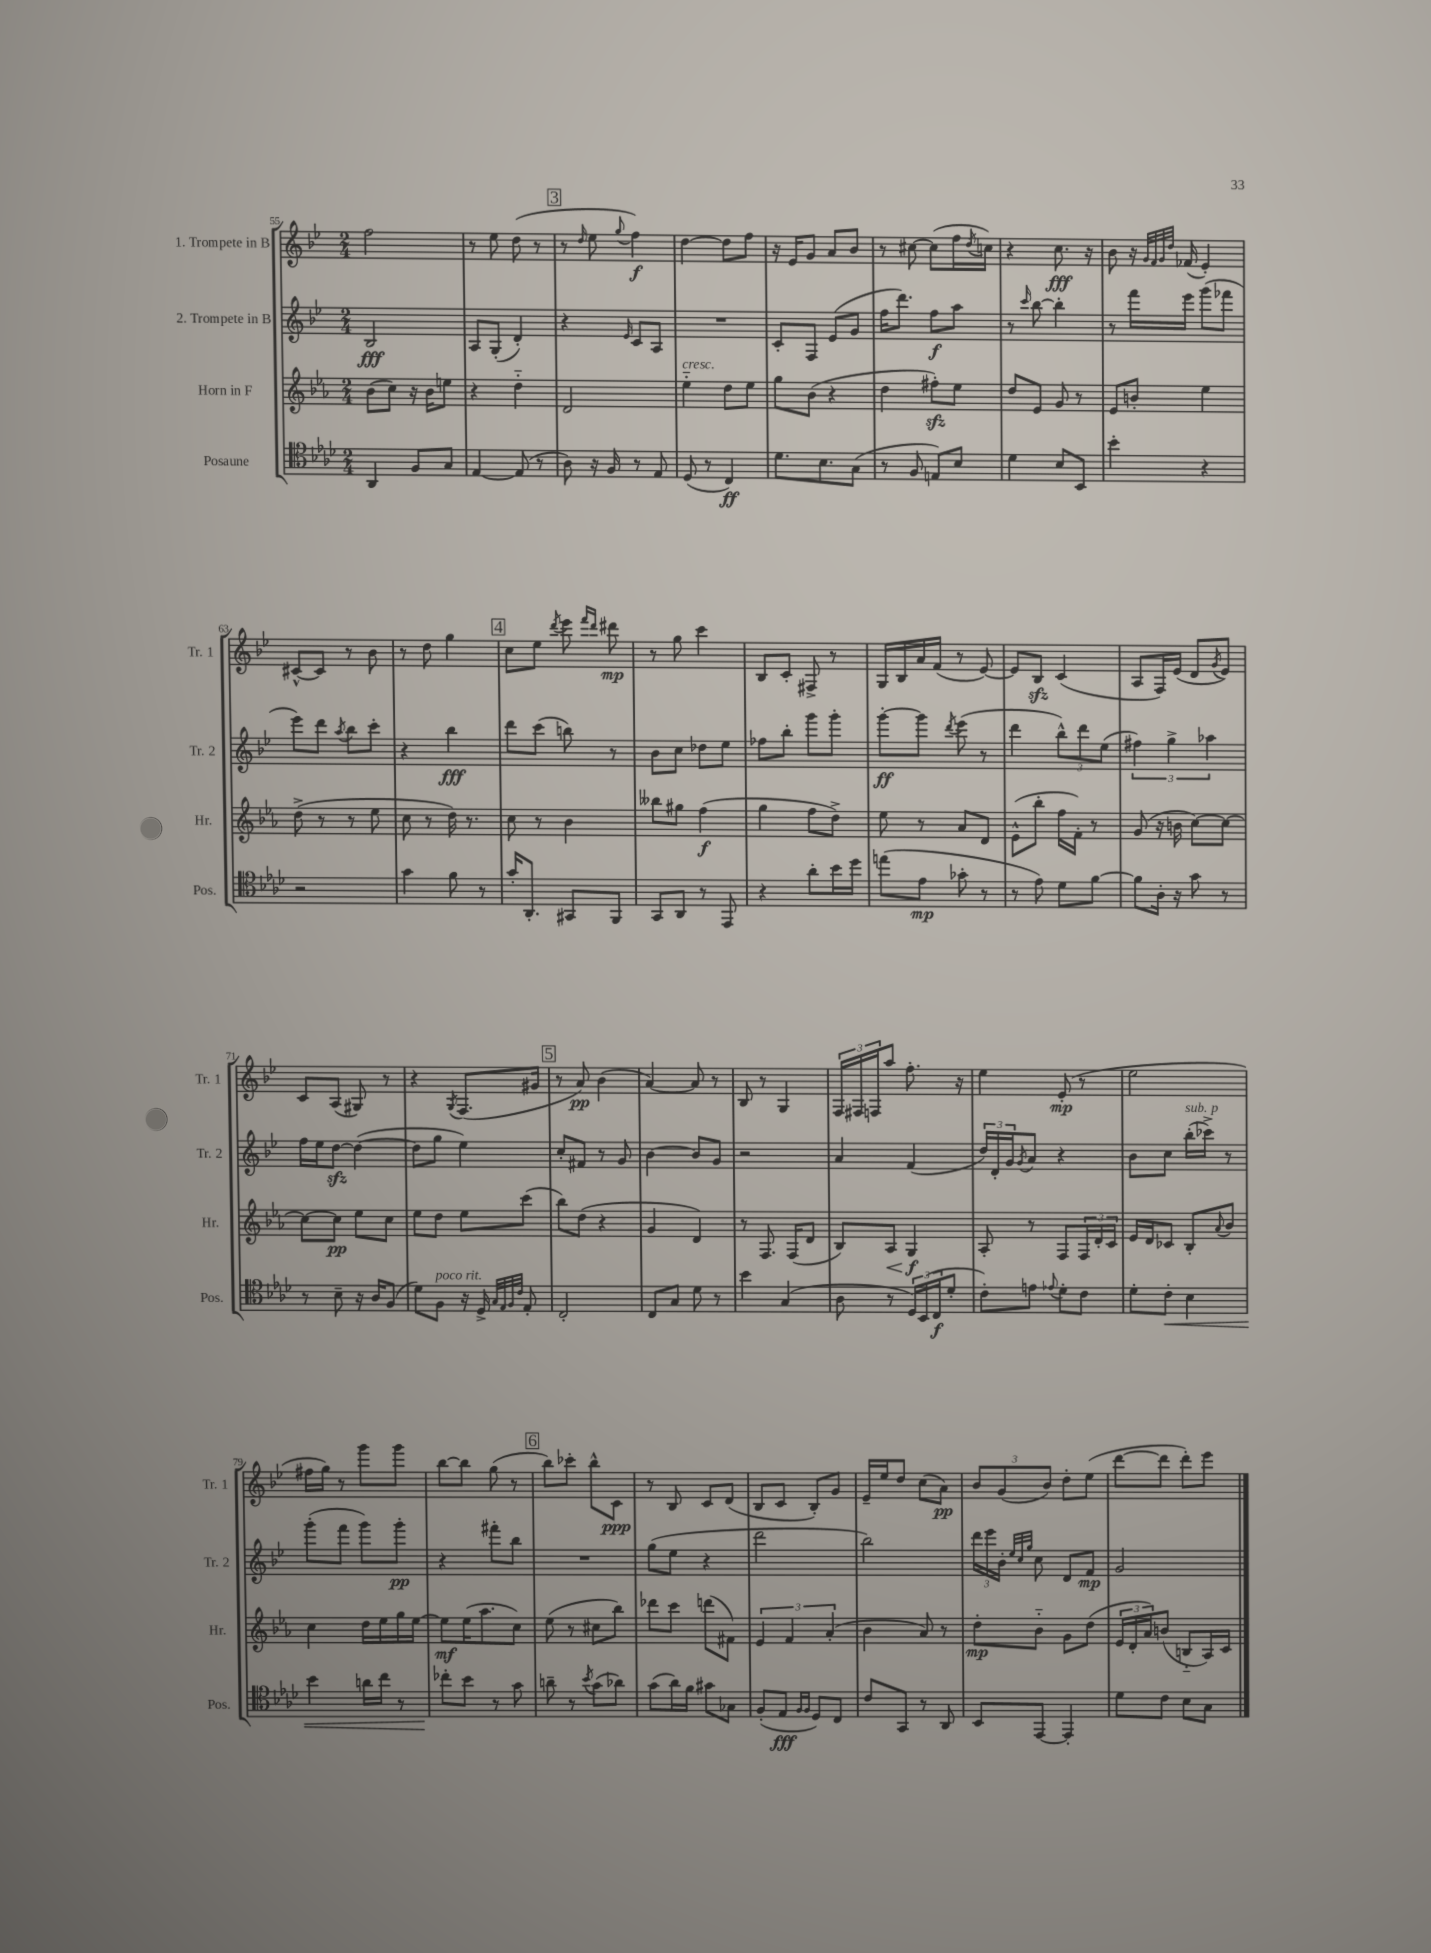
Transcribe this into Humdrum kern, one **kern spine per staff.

**kern	**dynam	**kern	**dynam	**kern	**dynam	**kern	**dynam
*part4	*part4	*part3	*part3	*part2	*part2	*part1	*part1
*staff4	*staff4	*staff3	*staff3	*staff2	*staff2	*staff1	*staff1
*I"Posaune	*	*I"Horn in F	*	*I"2. Trompete in B	*	*I"1. Trompete in B	*
*I'Pos.	*	*I'Hr.	*	*I'Tr. 2	*	*I'Tr. 1	*
*clefC4	*	*clefG2	*	*clefG2	*	*clefG2	*
*k[b-e-a-d-]	*	*k[b-e-a-]	*	*k[b-e-]	*	*k[b-e-]	*
*M2/4	*	*M2/4	*	*M2/4	*	*M2/4	*
=55	=55	=55	=55	=55	=55	=55	=55
4AA-/	.	(8b-\L	.	2B-/	fff	2ff\	.
.	.	8cc\J)	.	.	.	.	.
8F/L	.	16r	.	.	.	.	.
.	.	16b-\KL	.	.	.	.	.
8G/J	.	8een\J	.	.	.	.	.
=56	=56	=56	=56	=56	=56	=56	=56
[4E-/	.	4r	.	8A/L	.	8r	.
.	.	.	.	(8G'/J	.	8ee-\	.
(8E-/]	.	4dd\	.	4d'/)	.	(8dd\	.
8r	.	.	.	.	.	8r	.
!!LO:REH:place=s1:t=3
=57	=57	=57	=57	=57	=57	=57	=57
8A-\)	.	2d/	.	4r	.	8r	.
.	.	.	.	.	.	16qqdd/	.
16r	.	.	.	.	.	8ee-\	.
16F/	.	.	.	.	.	.	.
.	.	.	.	16qqe-/	.	8qqgg/	.
8r	.	.	.	8c/L	.	4ff\)	f
8E-/	.	.	.	8A/J	.	.	.
=58	=58	=58	=58	=58	=58	=58	=58
!	!	!LO:TX:a:i:t=cresc.	!	!	!	!	!
(8D-/	.	4ee-\	.	2r	.	[4dd\	.
8r	.	.	.	.	.	.	.
4C/)	ff	8dd\L	.	.	.	8dd\L]	.
.	.	8ee-\J	.	.	.	8ff\J	.
=59	=59	=59	=59	=59	=59	=59	=59
8.d-\L	.	8gg\L	.	8c'/L	.	16r	.
.	.	.	.	.	.	16e-/KL	.
.	.	(8b-\J	.	8F/J	.	8g/J	.
8.B-\	.	.	.	.	.	.	.
.	.	4r	.	(8e-/L	.	8a/L	.
(8G\J	.	.	.	8g/J	.	8b-/J	.
=60	=60	=60	=60	=60	=60	=60	=60
8r	.	4dd\	.	16ff\KL	.	8r	.
.	.	.	.	8.ddd\J)	.	.	.
8F/	.	.	.	.	.	[8cc#X\	.
8En/L)	.	8ff#Xzz'\L)	.	8ff\L	f	(8cc#\L]	.
8B-/J	.	8ee-\J	.	8aa\J	.	16ff\L	.
.	.	.	.	.	.	8qdd/	.
.	.	.	.	.	.	16ccn\JJ)	.
=61	=61	=61	=61	=61	=61	=61	=61
4d-\	.	8dd/L	.	8r	.	4r	.
.	.	.	.	16qqccc/	.	.	.
.	.	8e-/J	.	[8bb-\	.	.	.
8B-/L	.	8g/	.	4bb-'\]	.	8.cc\	fff
8BB-/J	.	8r	.	.	.	.	.
.	.	.	.	.	.	16r	.
=62	=62	=62	=62	=62	=62	=62	=62
4b-'\	.	8e-/L	.	8r	.	8b-\	.
.	.	8bn'/J	.	16fff\LL	.	16r	.
.	.	.	.	.	.	32qqg/LLL	.
.	.	.	.	.	.	32qqf/	.
.	.	.	.	.	.	32qqg/	.
.	.	.	.	.	.	32qqdd/JJJ	.
.	.	.	.	16eee-\JJ	.	(16f-X/	.
4r	.	4ee-\	.	(8ggg\L	.	4e-'/)	.
.	.	.	.	8fff-X\J	.	.	.
!!LO:LB:g=z
=63	=63	=63	=63	=63	=63	=63	=63
2r	.	(8dd^\	.	8eee-\L)	.	[8c#X^^/L	.
.	.	8r	.	8ddd\J	.	8c#/J]	.
.	.	.	.	8qaa/	.	.	.
.	.	8r	.	8bb-\L	.	8r	.
.	.	8ee-\	.	8ccc'\J	.	8b-\	.
=64	=64	=64	=64	=64	=64	=64	=64
4g\	.	8cc\	.	4r	.	8r	.
.	.	8r	.	.	.	8dd\	.
8f\	.	16dd\)	.	4bb-\	fff	4gg\	.
.	.	8.r	.	.	.	.	.
8r	.	.	.	.	.	.	.
!!LO:REH:place=s1:t=4
=65	=65	=65	=65	=65	=65	=65	=65
16g'/KL	.	8cc\	.	8ddd\L	.	8cc\L	.
8.AA-'/J	.	.	.	.	.	.	.
.	.	8r	.	(8ccc\J	.	8ee-\J	.
.	.	.	.	.	.	8qddd/	.
8GG#X/L	.	4b-\	.	8bbn\)	.	8eee-\	.
.	.	.	.	.	.	16qqfff/LL	.
.	.	.	.	.	.	16qqddd/JJ	.
8FF/J	.	.	.	8r	.	8ddd#X\	mp
=66	=66	=66	=66	=66	=66	=66	=66
8GG/L	.	8bb--X\L	.	8b-\L	.	8r	.
8AA-/J	.	8gg#X\J	.	8cc\J	.	8gg\	.
8r	.	(4ff\	f	8dd-X\L	.	4ccc\	.
8EE-/	.	.	.	8ee-\J	.	.	.
=67	=67	=67	=67	=67	=67	=67	=67
4r	.	4gg\	.	8ff-X\L	.	8B-/L	.
.	.	.	.	8bb-'\J	.	8c'/J	.
8a-'\L	.	8ff\L	.	8ggg\L	.	8F#X^/	.
16b-\L	.	8dd^\J)	.	8ggg'\J	.	8r	.
16dd-\JJ	.	.	.	.	.	.	.
=68	=68	=68	=68	=68	=68	=68	=68
(8een\L	.	8ee-\	.	[8ggg'\L	ff	16G/LL	.
.	.	.	.	.	.	16B-/	.
8e-\J	mp	8r	.	8ggg\J]	.	16a/	.
.	.	.	.	.	.	(16f/JJ	.
.	.	.	.	8qddd/	.	.	.
8g-X'\	.	8a-/L	.	(8eee-\	.	8r	.
8r	.	8d/J	.	8r	.	[8e-/)	.
=69	=69	=69	=69	=69	=69	=69	=69
8r	.	(8e-^^\L	.	4ddd\	.	8e-/L]	.
8e-\)	.	8bb-'\J	.	.	.	8B-zz/J	.
8d-\L	.	16ff\LL	.	12bb-^^\L)	.	(4c/	.
.	.	16f'\JJ)	.	.	.	.	.
.	.	.	.	12ddd\	.	.	.
[8f\J	.	8r	.	.	.	.	.
.	.	.	.	(12ee-\J	.	.	.
=70	=70	=70	=70	=70	=70	=70	=70
8f\L]	.	(8g/	.	6ff#X\)	.	8A/L	.
16A-'\Jk	.	16r	.	.	.	16F/L)	.
.	.	.	.	6gg^\	.	.	.
16r	.	16bn\	.	.	.	(16e-/JJ	.
8g\	.	[8cc\L)	.	.	.	8d/L	.
.	.	.	.	6aa-X\	.	.	.
.	.	.	.	.	.	8qg/	.
8r	.	8cc\J_	.	.	.	8e-/J)	.
!!LO:LB:g=z
=71	=71	=71	=71	=71	=71	=71	=71
8r	.	8cc\L_	.	16ff\LL	.	8c/L	.
.	.	.	.	16ee-\J	.	.	.
8B-~\	.	8cc\J]	pp	[8ddzz\J	.	(8A/J	.
16r	.	8ee-\L	.	(4dd\_	.	8G#X/)	.
16A-/KL	.	.	.	.	.	.	.
(8F/J	.	8cc\J	.	.	.	8r	.
=72	=72	=72	=72	=72	=72	=72	=72
8d-\L)	.	8ee-\L	.	8dd\L]	.	4r	.
!LO:TX:a:i:t=poco rit.	!	!	!	!	!	!	!
8F\J	.	8dd\J	.	8gg\J	.	.	.
.	.	.	.	.	.	8qG/	.
16r	.	8ee-\L	.	4ee-\)	.	(8.F/L	.
16D-^/	.	.	.	.	.	.	.
32qqG/LLL	.	.	.	.	.	.	.
32qqE-/	.	.	.	.	.	.	.
32qqF/	.	.	.	.	.	.	.
32qqc/JJJ	.	.	.	.	.	.	.
8E-'/	.	(8ccc\J	.	.	.	.	.
.	.	.	.	.	.	16g#X/Jk	.
!!LO:REH:place=s1:t=5
=73	=73	=73	=73	=73	=73	=73	=73
2C'/	.	8bb-\L)	.	8cc'/L	.	8r	.
.	.	(8dd\J	.	8f#X/J	.	8a/)	pp
.	.	4r	.	8r	.	(4b-\	.
.	.	.	.	8g/	.	.	.
=74	=74	=74	=74	=74	=74	=74	=74
8C/L	.	4g/	.	[4b-\	.	[4a/)	.
8G/J	.	.	.	.	.	.	.
8d-\	.	4d/)	.	8b-/L]	.	8a/]	.
8r	.	.	.	8g/J	.	8r	.
=75	=75	=75	=75	=75	=75	=75	=75
4b-\	.	8r	.	2r	.	8B-/	.
.	.	8.F/	.	.	.	8r	.
(4G/	.	.	.	.	.	4G/	.
.	.	(16F/KL	.	.	.	.	.
.	.	8d/J	.	.	.	.	.
=76	=76	=76	=76	=76	=76	=76	=76
8A-\	.	8B-/L)	.	4a/	.	24F/LL	.
.	.	.	.	.	.	24F#X/	.
.	.	.	.	.	.	24Fn/J	.
!	!	!	!LO:HP:b	!	!	!	!
8r	.	8A-/J	<	.	.	8aa/J	.
24D-/LL)	.	4G/	f	(4f/	.	8.ff'\	.
(24BB-/	.	.	.	.	.	.	.
24C/J	f	.	.	.	.	.	.
8d-'/J	.	.	.	.	.	.	.
.	.	.	.	.	.	16r	.
.	.	.	[	.	.	.	.
=77	=77	=77	=77	=77	=77	=77	=77
8c'\L)	.	8A-'/	.	24dd/LL)	.	4ee-\	.
.	.	.	.	24d'/	.	.	.
.	.	.	.	24g/J	.	.	.
.	.	.	.	8qg/	.	.	.
8en\J	.	8r	.	8a/J	.	.	.
8qqe-X/	.	.	.	.	.	.	.
8d-'\L	.	8F/L	.	4r	.	(8e-'/	mp
8c\J	.	24F/L	.	.	.	8r	.
.	.	24d'/	.	.	.	.	.
.	.	24c/JJ	.	.	.	.	.
=78	=78	=78	=78	=78	=78	=78	=78
8d-'\L	.	16e-/LL	.	8b-\L	.	2ee-\	.
.	.	16d/J	.	.	.	.	.
!	!LO:HP:b	!	!	!	!	!	!
8c'\J	<	8c-X/J	.	8cc\J	.	.	.
!	!	!	!	!LO:TX:a:i:t=sub. p	!	!	!
4B-\	.	8B-'/L	.	(16bb-'\LL	.	.	.
.	.	.	.	16ccc-X^\JJ)	.	.	.
.	.	8qqa-/	.	.	.	.	.
.	.	8b-/J	.	8r	.	.	.
!!LO:LB:g=z
=79	=79	=79	=79	=79	=79	=79	=79
4b-\	.	4cc\	.	(8ggg'\L	.	16ff#X\LL	.
.	.	.	.	.	.	16gg\JJ)	.
.	.	.	.	8fff\J	.	8r	.
16an\LL	.	16dd\LL	.	8ggg\L)	.	8ggg\L	.
16cc\JJ	.	16ee-\	.	.	.	.	.
8r	.	16gg\	.	8ggg'\J	pp	8ggg\J	.
.	.	[16ee-\JJ	.	.	.	.	.
=80	=80	=80	=80	=80	=80	=80	=80
8cc-X'\L	.	8ee-\L]	mf	4r	.	[8bb-\L	.
8b-\J	[	(16ee-\K	.	.	.	8bb-\J]	.
.	.	8.aa-\	.	.	.	.	.
8r	.	.	.	8fff#X'\L	.	(8gg\	.
8g\	.	8cc\J)	.	8bb-\J	.	8r	.
!!LO:REH:place=s1:t=6
=81	=81	=81	=81	=81	=81	=81	=81
8an~\	.	(8ee-\	.	2r	.	8bb-\L)	.
8r	.	8r	.	.	.	8ccc-X'\J	.
8qb-/	.	.	.	.	.	.	.
(8g\L	.	8cc#X\L	.	.	.	8bb-^^\L	.
8a-X\J)	.	8bb-\J)	.	.	.	8c\J	ppp
=82	=82	=82	=82	=82	=82	=82	=82
(8g\L	.	8ddd-X\L	.	(8gg\L	.	8r	.
16a-\L)	.	8ccc\J	.	8ee-\J	.	8B-/	.
16f\JJ	.	.	.	.	.	.	.
8g#X\L	.	(8dddn\L	.	4r	.	8c/L	.
8G-X\J	.	8f#X\J)	.	.	.	(8d/J	.
=83	=83	=83	=83	=83	=83	=83	=83
(8F'/L	.	6e-/	.	2ddd\	.	8B-/L	.
8E-/J	fff	.	.	.	.	8c/J	.
.	.	6f/	.	.	.	.	.
16qqF/LL	.	.	.	.	.	.	.
16qqF/JJ	.	.	.	.	.	.	.
8D-/L)	.	.	.	.	.	8B-'/L)	.
.	.	(6a-'/	.	.	.	.	.
8C/J	.	.	.	.	.	8g/J	.
=84	=84	=84	=84	=84	=84	=84	=84
8c/L	.	4b-\	.	2bb-\)	.	16e-~/LL	.
.	.	.	.	.	.	16ee-/J	.
8GG/J	.	.	.	.	.	8dd/J	.
8r	.	8a-/)	.	.	.	(8cc\L	.
8AA-/	.	8r	.	.	.	8a\J)	pp
=85	=85	=85	=85	=85	=85	=85	=85
8BB-/L	.	8dd'\L	mp	24ddd\LL	.	12b-/L	.
.	.	.	.	24eee-\	.	.	.
.	.	.	.	24b-'\JJ	.	(12g/	.
.	.	.	.	32qqee-/LLL	.	.	.
.	.	.	.	32qqcc/	.	.	.
.	.	.	.	32qqgg/JJJ	.	.	.
[8EE-/J	.	8b-\J	.	8cc\	.	.	.
.	.	.	.	.	.	12b-/J)	.
4EE-'/]	.	8g\L	.	8d/L	.	8dd'\L	.
.	.	(8dd\J	.	8f/J	mp	(8ee-\J	.
=86	=86	=86	=86	=86	=86	=86	=86
8d-\L	.	24e-/LL	.	2g/	.	[8ddd\L	.
.	.	24d'/	.	.	.	.	.
.	.	24a-/J)	.	.	.	.	.
8c\J	.	(8bn/J	.	.	.	8ddd\J]	.
8B-\L	.	8Bn/L	.	.	.	8ddd'\L)	.
8G\J	.	16A-/L)	.	.	.	8eee-\J	.
.	.	16c/JJ	.	.	.	.	.
==	==	==	==	==	==	==	==
*-	*-	*-	*-	*-	*-	*-	*-
